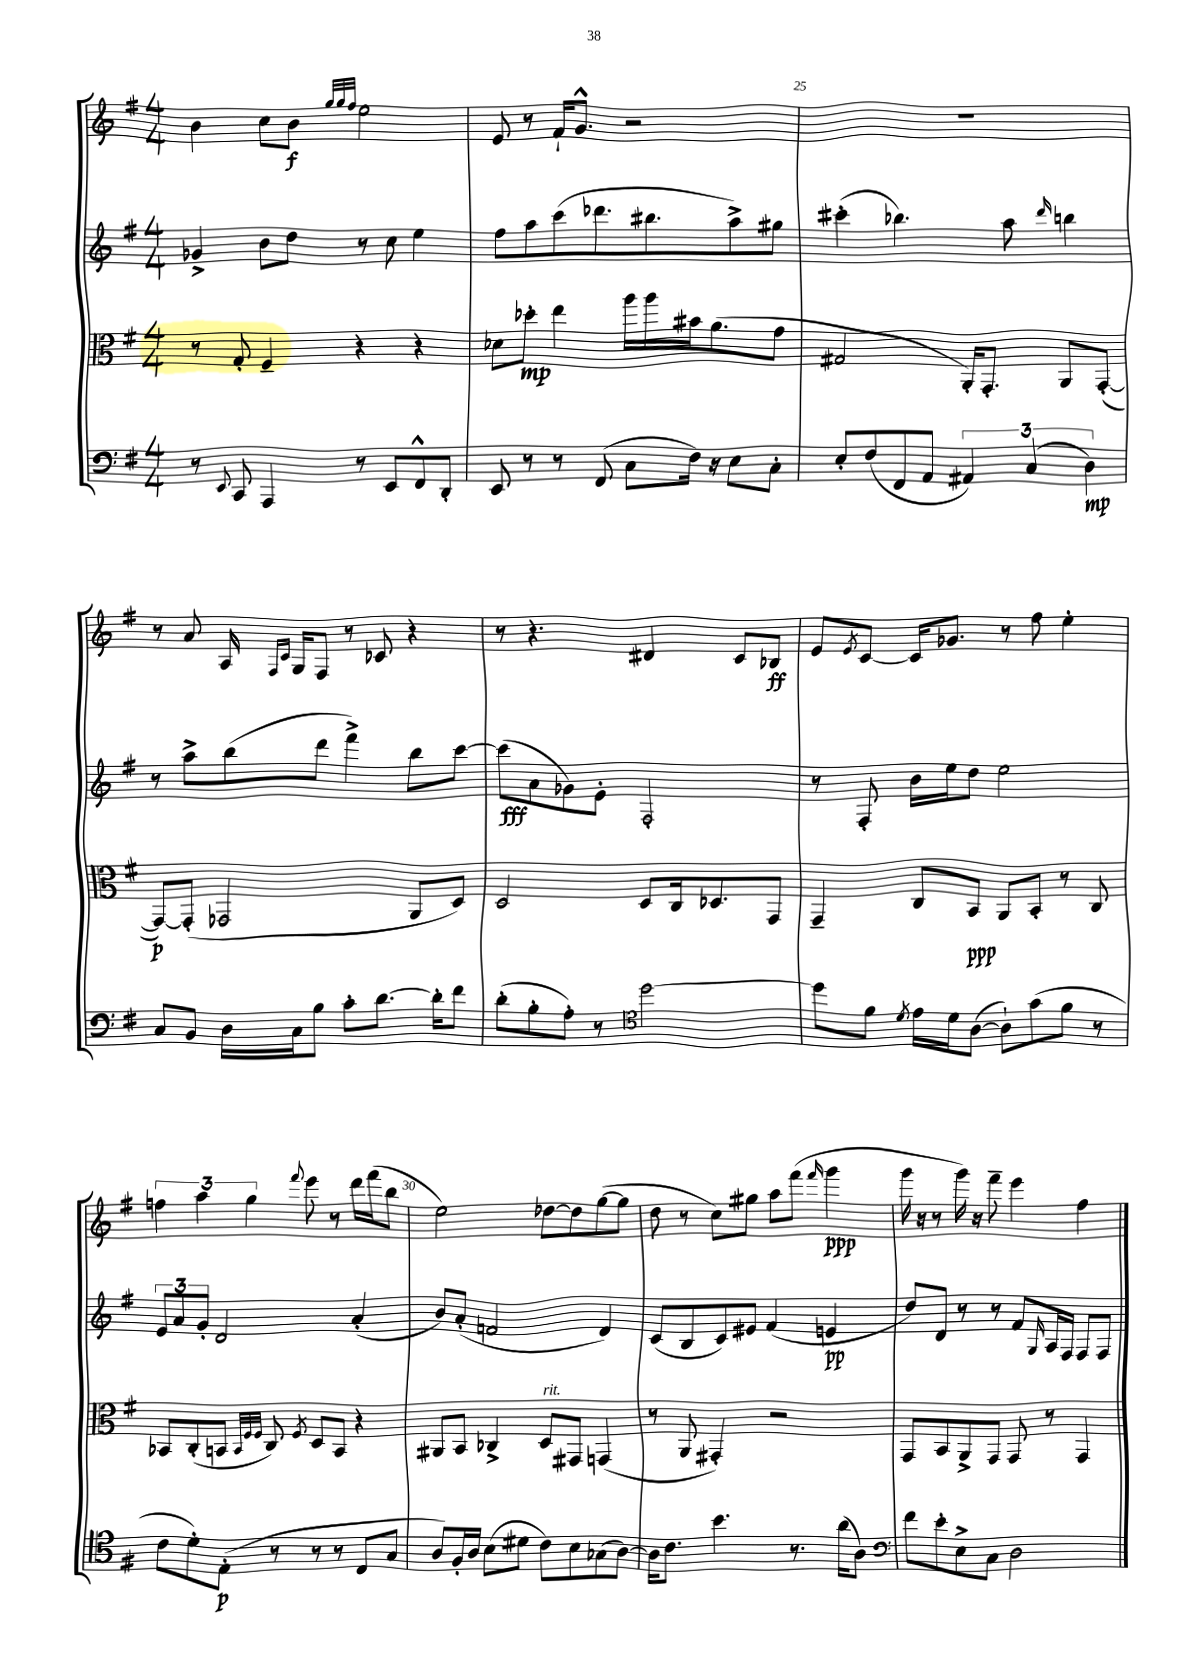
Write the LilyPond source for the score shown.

<<
\new StaffGroup <<
\new Staff = "s0" {
    \clef treble \key g \major \numericTimeSignature \time 4/4
    b'4 c''8 b'8\f \grace { g''32 g''32 fis''32 } e''2 |
    e'8 r8 fis'16-! g'8.-^ r2 |
    R1 |
    r8 a'8 a16 \grace { fis16 c'16 } g16 fis8 r8 ces'8 r4 |
    r8 r4. dis'4 c'8 bes8\ff |
    e'8 \acciaccatura { e'8 } c'8~ c'16 ges'8. r8 fis''8 e''4-. |
    \tuplet 3/2 { f''4 a''4 g''4 } \appoggiatura { fis'''8 } e'''8 r8 d'''16 fis'''16( b''8 |
    e''2) des''8~ des''8 g''8~( g''8 |
    d''8 r8 c''8) gis''8 a''8 fis'''8( \grace { fis'''16 } g'''4\ppp |
    g'''16 r16 r8 g'''16) r16 fis'''8-- e'''4 fis''4 \bar "|." |
}
\new Staff = "s1" {
    \clef treble \key g \major \numericTimeSignature \time 4/4
    ges'4-> b'8 d''8 r8 c''8 e''4 |
    fis''8 a''8 c'''8( des'''8. bis''8. a''8->) gis''8 |
    cis'''4-.( bes''4.) a''8 \grace { d'''16 } b''4 |
    r8 a''8-> b''8( d'''8 fis'''4->) b''8 c'''8~ |
    c'''8\fff( a'8 ges'8) e'8-. fis2-. |
    r8 fis8-. b'16 e''16 d''8 e''2 |
    \tuplet 3/2 { e'8 a'8 g'8-. } d'2 a'4-.( |
    b'8) a'8-.( f'2 d'4) |
    c'8( b8 c'8) eis'8 fis'4( e'4\pp |
    d''8) d'8 r8 r8 fis'8 \grace { g16 } a16 fis16 fis8 fis8 \bar "|." |
}
\new Staff = "s2" {
    \clef alto \key g \major \numericTimeSignature \time 4/4
    r8 g8-. fis4-- r4 r4 |
    des'8 des''8-.\mp e''4 a''16 a''16 bis'16 a'8.( g'8 |
    gis2 a,16-.) g,8.-. a,8 g,8~-.( |
    g,8~\p) g,8-.( ges,2 a,8 d8) |
    d2 d8 c16 des8. g,8 |
    g,4-- c8 b,8\ppp a,8 b,8-. r8 c8 |
    bes,8 c8-.( b,8 \grace { b,32 fis32 fis32 } c8) \acciaccatura { fis8 } d8 b,8 r4 |
    ais,8 b,8 ces4-> d8^\markup { \italic "rit." } gis,8 g,4( |
    r8 a,8 gis,4-.) r2 |
    g,8 b,8 a,8-> g,8 g,8 r8 g,4 \bar "|." |
}
\new Staff = "s3" {
    \clef bass \key g \major \numericTimeSignature \time 4/4
    r8 \appoggiatura { e,8 } c,8 a,,4 r8 e,8 fis,8-^ d,8-. |
    e,8 r8 r8 fis,8( c8 fis16) r16 e8 c8-. |
    e8-. fis8( fis,8 a,8 \tuplet 3/2 { ais,4) c4( d4\mp) } |
    c8 b,8 d16 c16 b8 c'8-. d'8.~ d'16-. fis'8 |
    d'8-.( b8-. a8-.) r8 \clef tenor d''2~ |
    d''8 fis'8 \acciaccatura { d'8 } e'16 d'16 a8~( a8-!) g'8( fis'8 r8 |
    c'8 d'8-.) e8-.\p( r8 r8 r8 c8 g8 |
    a8) fis16-. a16 b8( dis'8 c'8) b8 ges8( a8~) |
    a16 c'8. b'4. r8. a'16( a8) |
    \clef bass fis'8 e'8-. e8-> c8 d2 \bar "|." |
}
>>
>>
\layout { \context { \Score currentBarNumber = #23 \override BarNumber.break-visibility = ##(#f #t #t) barNumberVisibility = #(every-nth-bar-number-visible 5) } }
